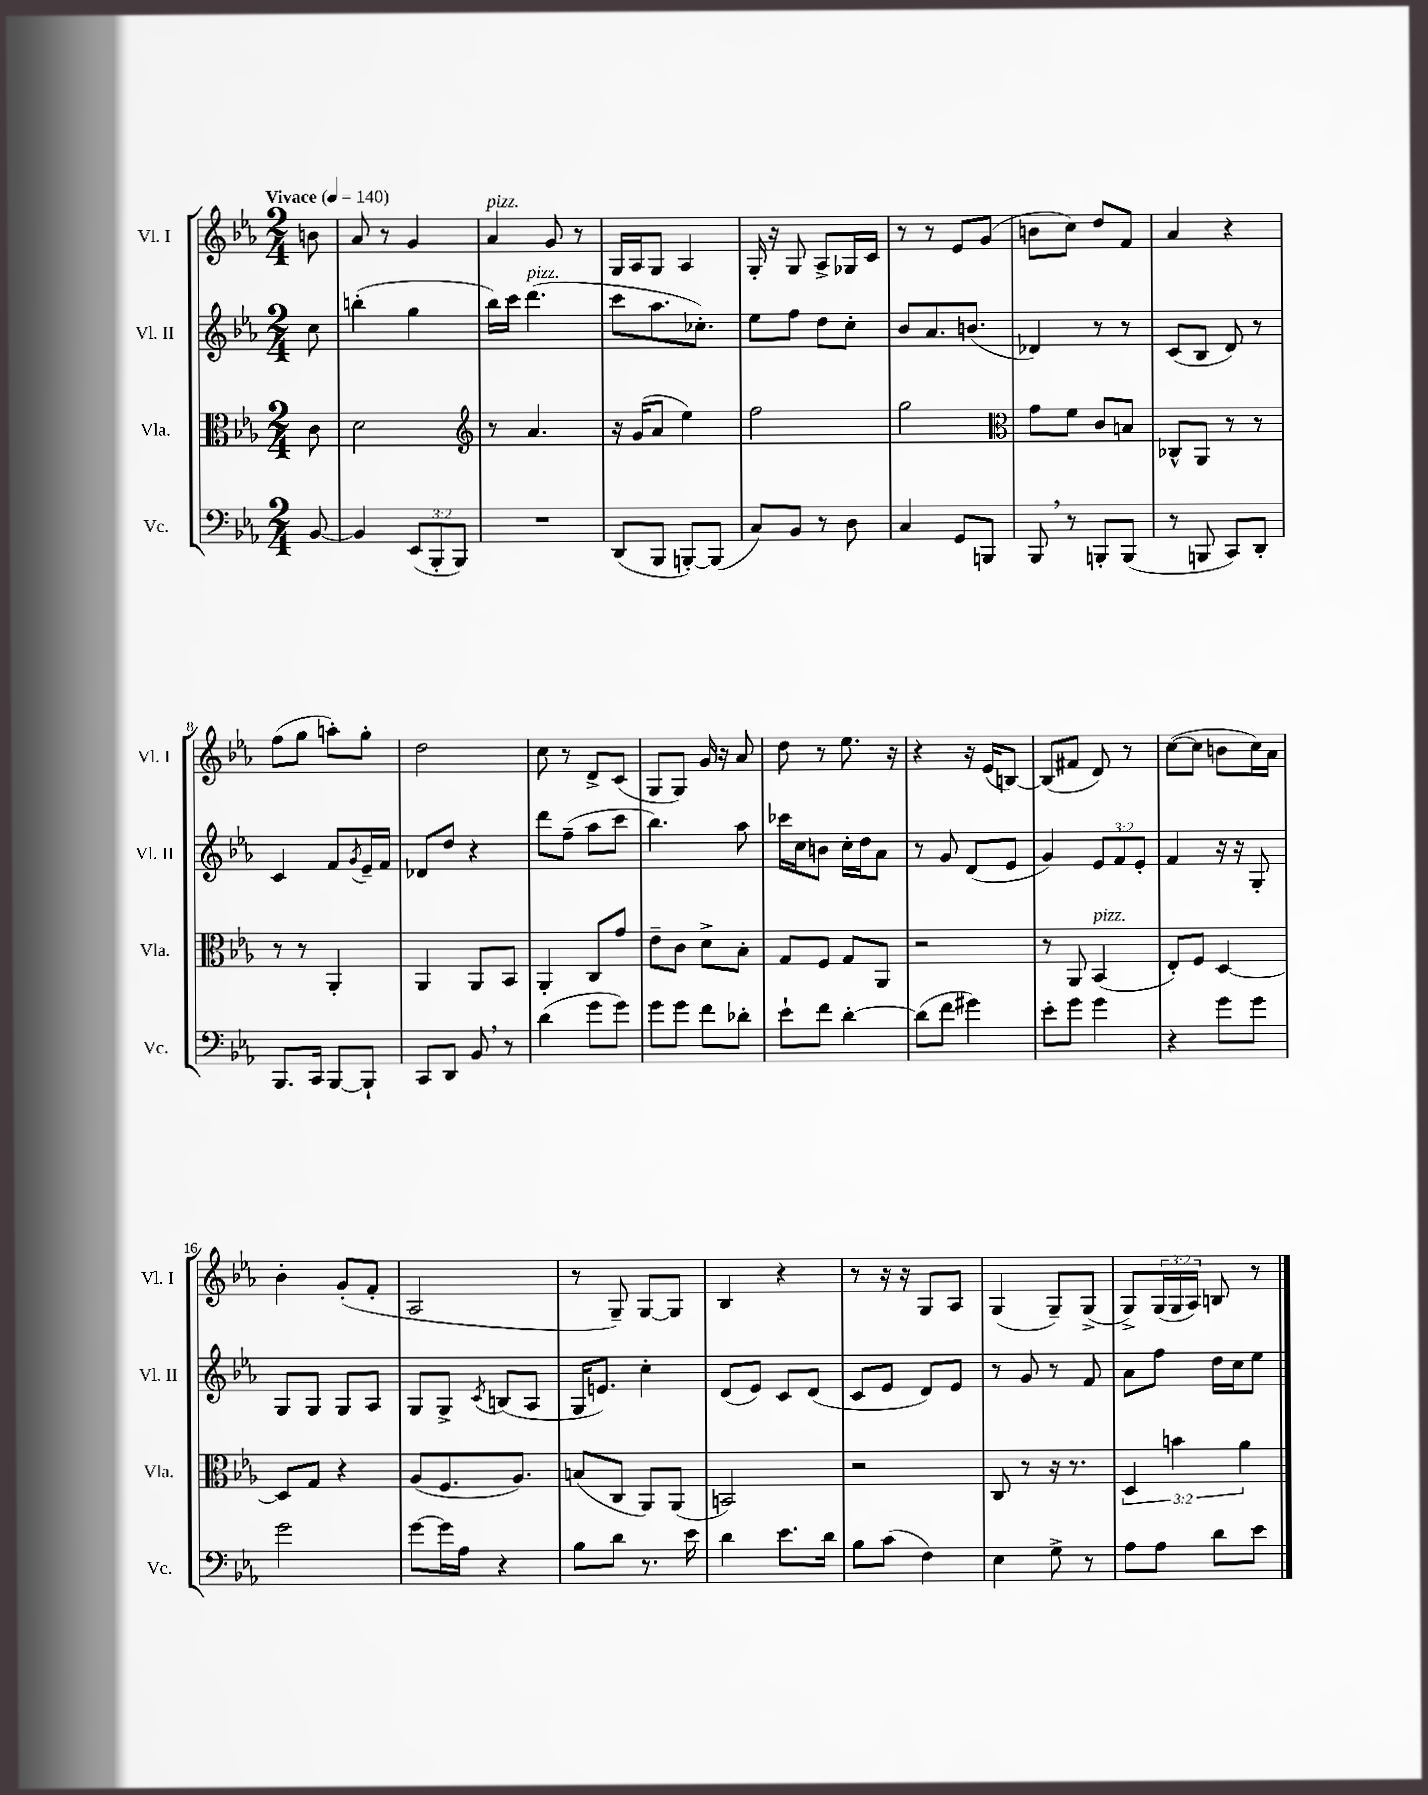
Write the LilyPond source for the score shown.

<<
\new StaffGroup <<
\new Staff = "s0" \with { instrumentName = "Vl. I" shortInstrumentName = "Vl. I" } {
    \clef treble \key ees \major \numericTimeSignature \time 2/4 \override Staff.TupletNumber.text = #tuplet-number::calc-fraction-text \partial 8 \tempo "Vivace" 4 = 140
    b'8 |
    aes'8 r8 g'4 |
    aes'4^\markup { \italic "pizz." } g'8 r8 |
    g16 aes16 g8 aes4 |
    g16-. r16 g8 aes8-> ges16 c'16 |
    r8 r8 ees'8 g'8( |
    b'8 c''8) d''8 f'8 |
    aes'4 r4 |
    f''8( g''8 a''8-.) g''8-. |
    d''2 |
    c''8 r8 d'8-> c'8( |
    g8 g8) g'16 r16 aes'8 |
    d''8 r8 ees''8. r16 |
    r4 r16 ees'16( b8~) |
    b8( fis'8 d'8) r8 |
    c''8~( c''8 b'8 c''16) aes'16 |
    bes'4-. g'8-.( f'8-. |
    aes2 |
    r8 g8--) g8~ g8 |
    bes4 r4 |
    r8 r16 r16 g8 aes8 |
    g4( g8--) g8->( |
    g8->) \tuplet 3/2 { g16( g16 aes16) } b8 r8 \bar "|." |
}
\new Staff = "s1" \with { instrumentName = "Vl. II" shortInstrumentName = "Vl. II" } {
    \clef treble \key ees \major \numericTimeSignature \time 2/4 \override Staff.TupletNumber.text = #tuplet-number::calc-fraction-text \partial 8
    c''8 |
    b''4-.( g''4 |
    bes''16) c'''16 d'''4.^\markup { \italic "pizz." }( |
    c'''8 aes''8. ces''8.-.) |
    ees''8 f''8 d''8 c''8-. |
    bes'8 aes'8. b'8.( |
    des'4) r8 r8 |
    c'8( bes8 d'8) r8 |
    c'4 f'8 \acciaccatura { g'8 } ees'16-- f'16 |
    des'8 d''8 r4 |
    d'''8 f''8--( aes''8 c'''8 |
    bes''4.) aes''8 |
    ces'''16 c''16 b'8 c''16-. d''16 aes'8 |
    r8 g'8 d'8( ees'8 |
    g'4) \tuplet 3/2 { ees'8 f'8 ees'8-. } |
    f'4 r16 r16 g8-. |
    g8 g8 g8 aes8 |
    g8 g8-> \acciaccatura { c'8 } b8( aes8 |
    g16 e'8.) c''4-. |
    d'8( ees'8) c'8 d'8( |
    c'8 ees'8 d'8) ees'8 |
    r8 g'8 r8 f'8 |
    aes'8 f''8 d''16 c''16 ees''8 \bar "|." |
}
\new Staff = "s2" \with { instrumentName = "Vla." shortInstrumentName = "Vla." } {
    \clef alto \key ees \major \numericTimeSignature \time 2/4 \override Staff.TupletNumber.text = #tuplet-number::calc-fraction-text \partial 8
    c'8 |
    d'2 |
    \clef treble r8 aes'4. |
    r16 g'16( aes'8 ees''4) |
    f''2 |
    g''2 |
    \clef alto g'8 f'8 c'8 b8 |
    ces8-^ aes,8 r8 r8 |
    r8 r8 aes,4-. |
    aes,4 aes,8 bes,8 |
    aes,4-. c8 g'8 |
    ees'8-- c'8 d'8-> bes8-. |
    g8 f8 g8 aes,8 |
    r2 |
    r8 aes,8 bes,4^\markup { \italic "pizz." }( |
    ees8-.) f8 d4~ |
    d8 g8 r4 |
    aes8( f8. aes8.) |
    b8( c8 aes,8) aes,8( |
    b,2) |
    r2 |
    c8 r8 r16 r8. |
    \tuplet 3/2 { d4 b'4 aes'4 } \bar "|." |
}
\new Staff = "s3" \with { instrumentName = "Vc." shortInstrumentName = "Vc." } {
    \clef bass \key ees \major \numericTimeSignature \time 2/4 \override Staff.TupletNumber.text = #tuplet-number::calc-fraction-text \partial 8
    bes,8~ |
    bes,4 \tuplet 3/2 { ees,8( bes,,8-. bes,,8) } |
    R2 |
    d,8( bes,,8 b,,8~-.) b,,8( |
    c8) bes,8 r8 d8 |
    c4 g,8 b,,8 |
    bes,,8 \breathe r8 b,,8-. b,,8( |
    r8 b,,8 c,8) d,8-. |
    bes,,8. c,16 bes,,8~ bes,,8-! |
    c,8 d,8 bes,8 \breathe r8 |
    d'4( g'8 g'8) |
    g'8 g'8 f'8 des'8-. |
    ees'8-! f'8 d'4~-. |
    d'8( f'8 gis'4) |
    ees'8-. g'8 g'4 |
    r4 g'8 g'8 |
    g'2 |
    g'8~ g'16 aes16 r4 |
    bes8 d'8 r8. ees'16 |
    d'4 ees'8. d'16 |
    bes8 c'8( f4) |
    ees4 g8-> r8 |
    aes8 aes8 d'8 ees'8 \bar "|." |
}
>>
>>
